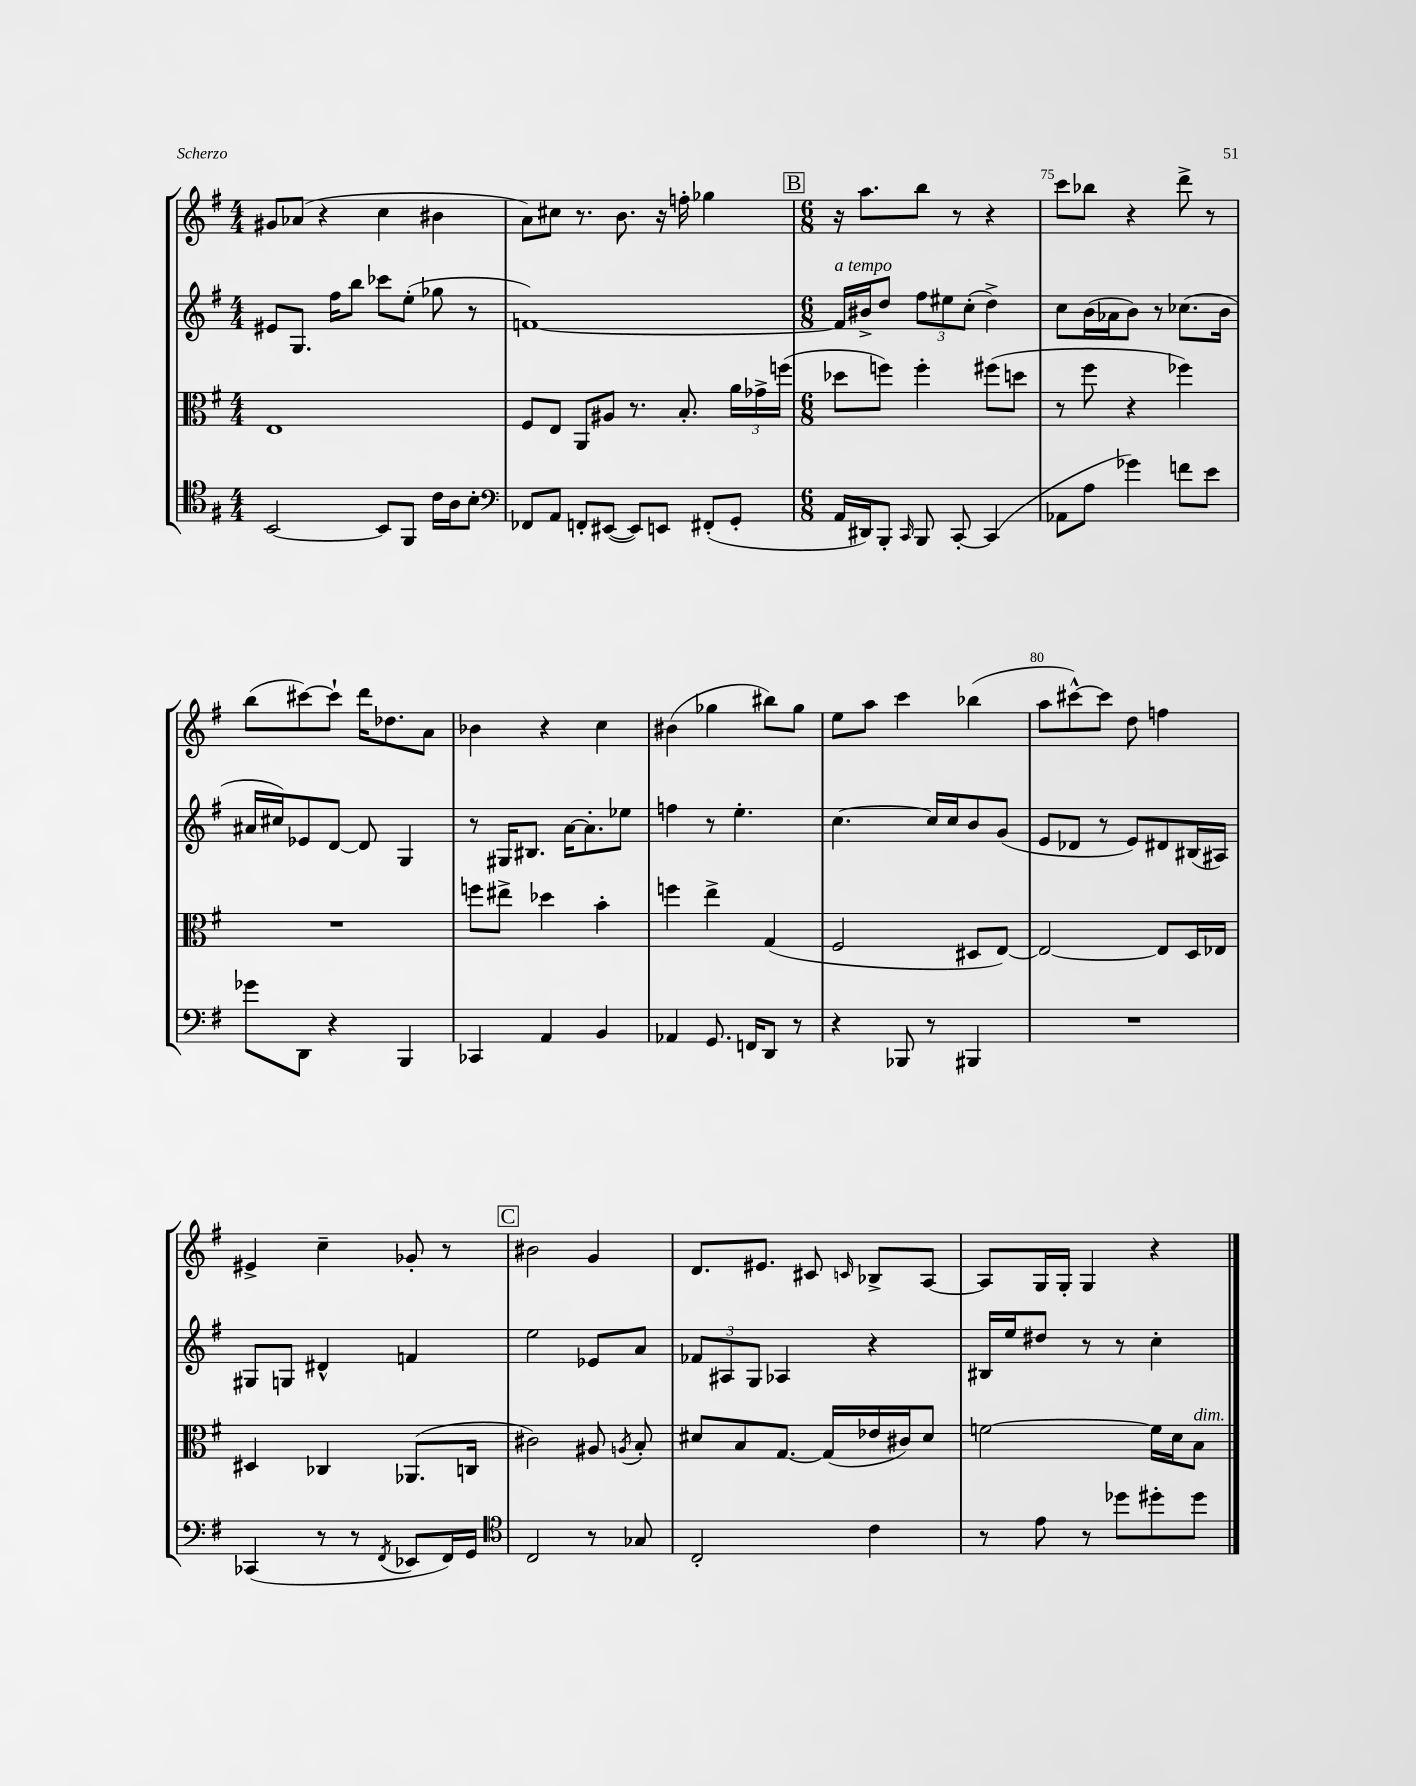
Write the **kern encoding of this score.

**kern	**kern	**kern	**kern
*staff4	*staff3	*staff2	*staff1
*clefC4	*clefC3	*clefG2	*clefG2
*k[f#]	*k[f#]	*k[f#]	*k[f#]
*M4/4	*M4/4	*M4/4	*M4/4
[2BB/	1E	8e#/L	8g#/L
.	.	8.G/J	(8a-/J
.	.	.	4r
.	.	16ff#\LK	.
.	.	8bb\J	.
8BB/]L	.	8ccc-\L	4cc\
8FF#/J	.	(8ee'\J	.
16c\LL	.	8gg-\	4b#\
16A\J	.	.	.
8B'\J	.	8r	.
=	=	=	=
*clefF4	*	*	*
8FF-/L	8F#/L	[1f)	8a\L)
8AA/J	8E/J	.	8cc#\J
8FF'/L	8AA/L	.	8.r
([8EE#/J	8A#/J	.	.
.	.	.	8.b\
8EE#/]L)	8.r	.	.
8EE/J	.	.	16r
.	8.B'/	.	16ff'\
(8FF#'/L	.	.	4gg-\
8GG'/J	24a\LL	.	.
.	24g-^\	.	.
.	(24ff\JJ	.	.
=	=	=	=
*M6/8	*M6/8	*M6/8	*M6/8
16AA/LL	8dd-\L	16f/]LL	16r
16DD#/J)	.	16b#^/J	8.aa\L
8BBB'/J	8ff\J)	8dd/J	.
16qqCC/	.	.	.
8BBB/	4ff'\	12ff#\L	8bb\J
.	.	12ee#\	.
[8CC'/	.	.	8r
.	.	(12cc'\J	.
(4CC/]	(8ff#\L	4dd^\)	4r
.	8dd\J	.	.
=	=	=	=
8AA-\L	8r	8cc\L	8ccc\L
8A\J	8ff#\	(16b\L	8bb-\J
.	.	16a-\J	.
4g-\)	4r	8b\J)	4r
.	.	8r	.
8f\L	4ff-\)	(8.cc-\L	8ddd^\
8e\J	.	.	8r
.	.	16b\Jk	.
=	=	=	=
8g-\L	2.r	16a#/LL	(8bb\L
.	.	16cc#/J)	.
8DD\J	.	8e-/	[8ccc#\)
4r	.	[8d/J	8ccc#`\]J
.	.	8d/]	16ddd\LK
.	.	.	8.dd-\
4BBB/	.	4G/	.
.	.	.	8a\J
=	=	=	=
4CC-/	8ff\L	8r	4b-\
.	8ee#^\J	16G#/LK	.
.	.	8.B#/J	.
4AA/	4dd-\	.	4r
.	.	[16a\LK	.
.	.	8.a'\]	.
4BB/	4b'\	.	4cc\
.	.	8ee-\J	.
=	=	=	=
4AA-/	4ff\	4ff\	(4b#\
8.GG/	4ee^\	8r	4gg-\
.	.	4.ee'\	.
16FF/LK	.	.	.
8DD/J	(4G/	.	8bb#\L)
8r	.	.	8gg-\J
=	=	=	=
4r	2F#/	[4.cc\	8ee\L
.	.	.	8aa\J
8BBB-/	.	.	4ccc\
8r	.	16cc/]LL	.
.	.	16cc/J	.
4BBB#/	8D#/L	8b/	(4bb-\
.	[8E/J)	(8g/J	.
=	=	=	=
2.r	2E/_	8e/L	8aa\L
.	.	8d-/J	[8ccc#^^\)
.	.	8r	8ccc#\]J
.	.	8e/L)	8dd\
.	8E/]L	8d#/	4ff\
.	16D/L	(16B#/L	.
.	16E-/JJ	16A#/JJ)	.
=	=	=	=
(4CC-/	4D#/	8G#/L	4e#^/
.	.	8G/J	.
8r	4C-/	4d#^^/	4cc~\
8r	.	.	.
8qFF#/	.	.	.
8EE-/L	(8.AA-/L	4f/	8g-'/
16FF#/L)	.	.	8r
16GG/JJ	16C/Jk	.	.
=	=	=	=
*clefC4	*	*	*
2C/	2c#\)	2ee\	2b#\
8r	8A#/	8e-/L	4g/
.	8qA/	.	.
8G-/	8B'/	8a/J	.
=	=	=	=
2C'/	8d#/L	12f-/L	8.d/L
.	.	12A#/	.
.	8B/	.	.
.	.	12G/J	.
.	.	.	8.e#/J
.	[8.G/J	4A-/	.
.	.	.	8c#/
.	(16G/]LL	.	.
.	.	.	16qqc/
4c\	16e-/	4r	8B-^/L
.	16c#/J)	.	.
.	8d#/J	.	[8A/J
=	=	=	=
8r	[2f\	16B#/LL	8A/]L
.	.	16ee/J	.
8e\	.	8dd#/J	16G/L
.	.	.	16G'/JJ
8r	.	8r	4G/
8dd-\L	.	8r	.
8dd#'\	16f\]LL	4cc'\	4r
.	16d\J	.	.
8dd#\J	8B\J	.	.
==	==	==	==
*-	*-	*-	*-
